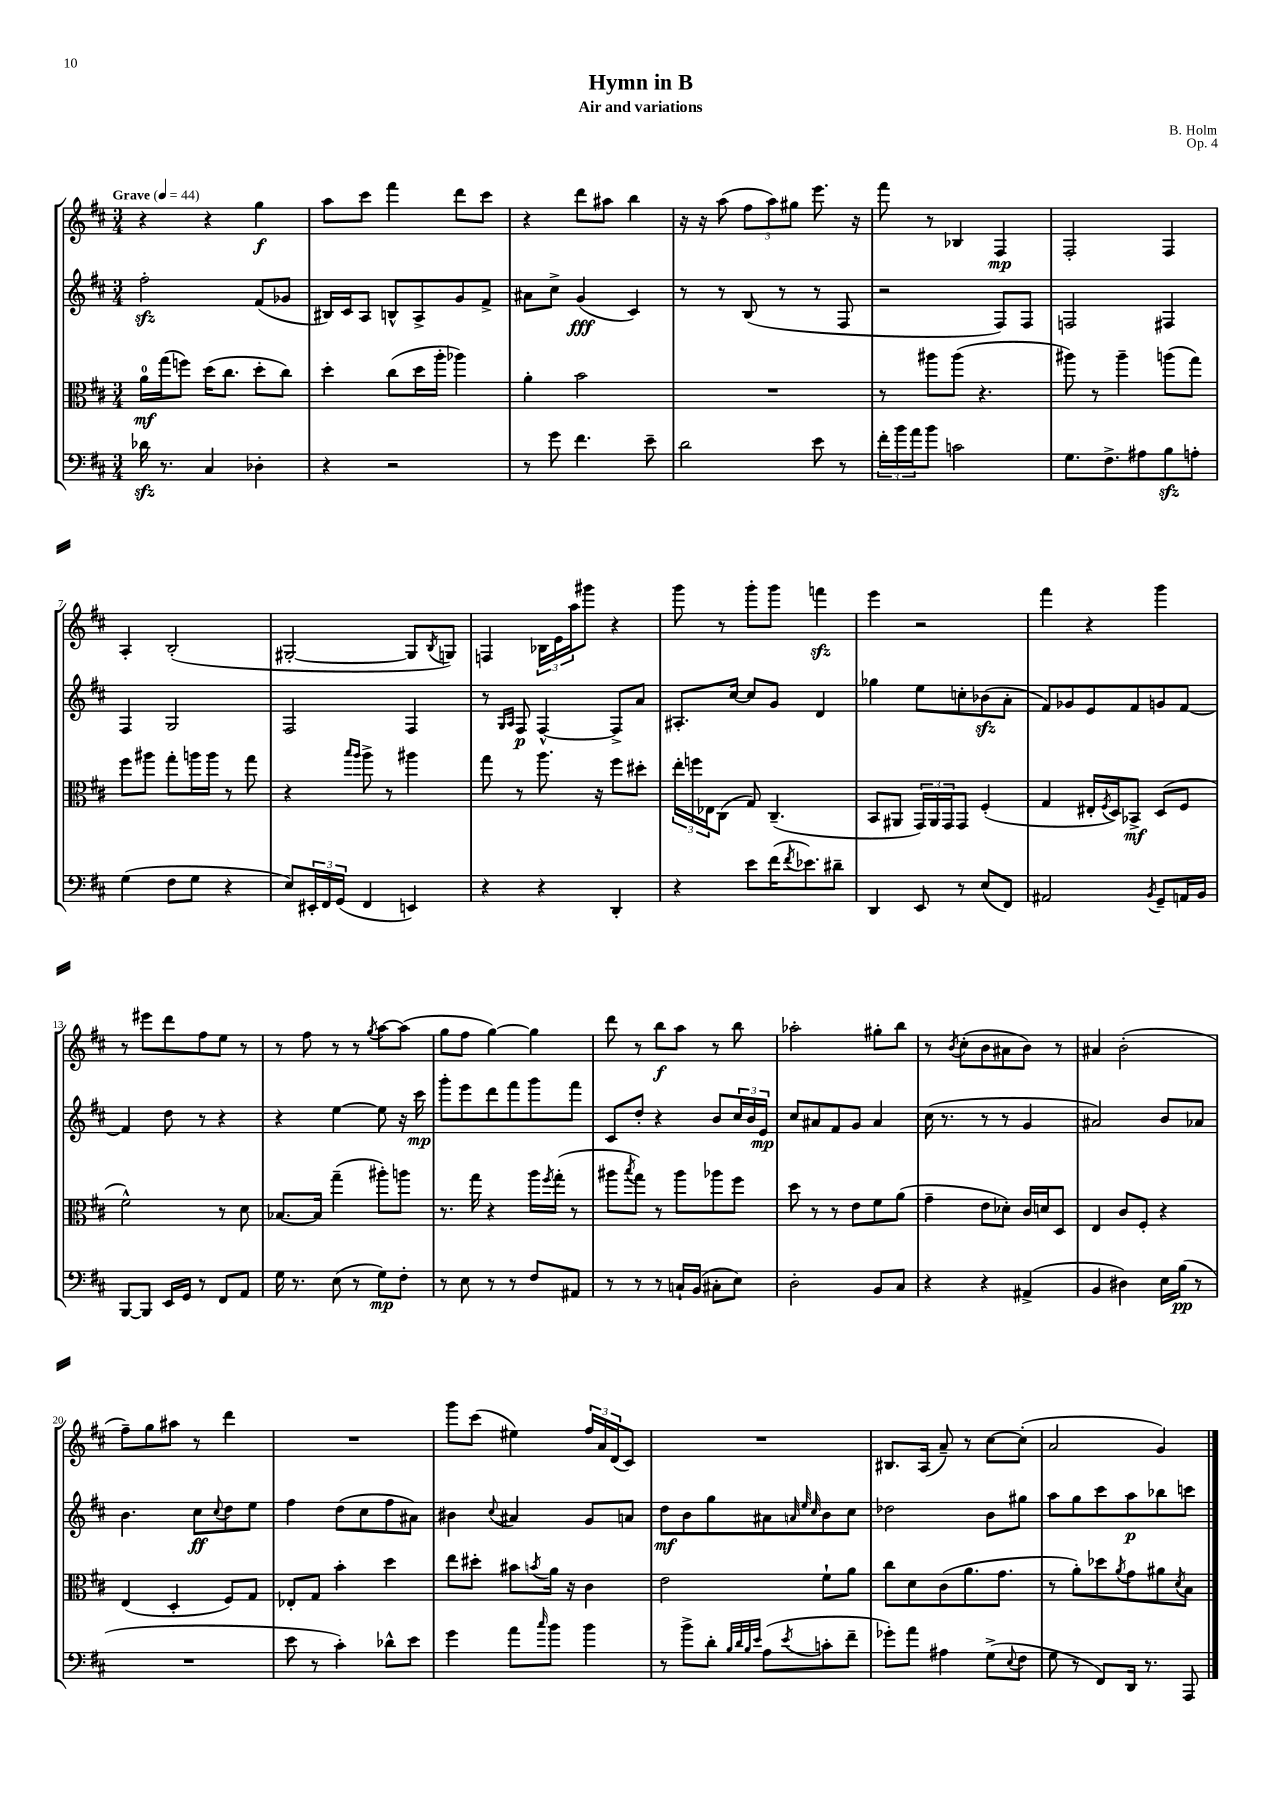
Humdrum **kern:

**kern	**dynam	**kern	**dynam	**kern	**dynam	**kern	**dynam
*part4	*part4	*part3	*part3	*part2	*part2	*part1	*part1
*staff4	*staff4	*staff3	*staff3	*staff2	*staff2	*staff1	*staff1
*clefF4	*	*clefC3	*	*clefG2	*	*clefG2	*
*k[f#c#]	*	*k[f#c#]	*	*k[f#c#]	*	*k[f#c#]	*
*M3/4	*	*M3/4	*	*M3/4	*	*M3/4	*
*MM44	*	*MM44	*	*MM44	*	*MM44	*
=1	=1	=1	=1	=1	=1	=1	=1
!	!	!	!	!	!	!LO:TX:a:B:t=Grave	!
16d-Xzz\	.	16a\LL	mf	2ff#zz'\	.	4r	.
8.r	.	(16gg\J	.	.	.	.	.
.	.	8ffn\J)	.	.	.	.	.
4C#/	.	(16dd\KL	.	.	.	4r	.
.	.	8.cc#\J	.	.	.	.	.
4D-X'\	.	8dd'\L	.	(8f#/L	.	4gg\	f
.	.	8cc#\J)	.	8g-X/J	.	.	.
=2	=2	=2	=2	=2	=2	=2	=2
4r	.	4dd'\	.	16B#X/LL)	.	8aa\L	.
.	.	.	.	16c#/J	.	.	.
.	.	.	.	8A/J	.	8ccc#\J	.
2r	.	(8cc#\L	.	8Bn^^/L	.	4fff#\	.
.	.	16dd\L	.	8A^/	.	.	.
.	.	16aa'\JJ	.	.	.	.	.
.	.	4aa-X\)	.	8g/	.	8ddd\L	.
.	.	.	.	8f#^/J	.	8ccc#\J	.
=3	=3	=3	=3	=3	=3	=3	=3
8r	.	4a'\	.	8a#X\L	.	4r	.
8g\	.	.	.	8cc#^\J	.	.	.
4.f#\	.	2b\	.	(4g/	fff	8ddd\L	.
.	.	.	.	.	.	8aa#X\J	.
.	.	.	.	4c#/)	.	4bb\	.
8e~\	.	.	.	.	.	.	.
=4	=4	=4	=4	=4	=4	=4	=4
2d\	.	2.r	.	8r	.	16r	.
.	.	.	.	.	.	16r	.
.	.	.	.	8r	.	(8aa\	.
.	.	.	.	(8B/	.	12ff#\L	.
.	.	.	.	.	.	12aa\)	.
.	.	.	.	8r	.	.	.
.	.	.	.	.	.	12gg#X\J	.
8e\	.	.	.	8r	.	8.eee\	.
8r	.	.	.	8F#/	.	.	.
.	.	.	.	.	.	16r	.
=5	=5	=5	=5	=5	=5	=5	=5
24f#'\LL	.	8r	.	2r	.	8fff#\	.
24b\	.	.	.	.	.	.	.
24a\J	.	.	.	.	.	.	.
8b\J	.	8aa#X\L	.	.	.	8r	.
2cn\	.	(8aa#\J	.	.	.	4B-X/	.
.	.	4.r	.	.	.	.	.
.	.	.	.	8F#/L)	.	4F#/	mp
.	.	.	.	8F#/J	.	.	.
=6	=6	=6	=6	=6	=6	=6	=6
8.G\L	.	8aa#X\)	.	2Fn/	.	2F#'/	.
.	.	8r	.	.	.	.	.
8.F#^\	.	.	.	.	.	.	.
.	.	4aa#~\	.	.	.	.	.
8A#X\	.	.	.	.	.	.	.
8Bzz\	.	(8aan\L	.	4F#X/	.	4F#/	.
8An'\J	.	8gg\J)	.	.	.	.	.
!!LO:LB:g=z
=7	=7	=7	=7	=7	=7	=7	=7
(4G\	.	8ff#\L	.	4F#/	.	4A'/	.
.	.	8aa#X\J	.	.	.	.	.
8F#\L	.	8gg'\L	.	2G/	.	(2B'/	.
8G\J	.	16aan\L	.	.	.	.	.
.	.	16aa\JJ	.	.	.	.	.
4r	.	8r	.	.	.	.	.
.	.	8gg\	.	.	.	.	.
=8	=8	=8	=8	=8	=8	=8	=8
8E/L)	.	4r	.	2F#/	.	[2G#X'/	.
24EE#X'/L	.	.	.	.	.	.	.
24FF#/	.	.	.	.	.	.	.
(24GG/JJ	.	.	.	.	.	.	.
.	.	16qqbb/LL	.	.	.	.	.
.	.	16qqaa/JJ	.	.	.	.	.
4FF#/	.	8aa^\	.	.	.	.	.
.	.	8r	.	.	.	.	.
4EEn/)	.	4aa#X\	.	4F#/	.	8G#/L]	.
.	.	.	.	.	.	8qB/	.
.	.	.	.	.	.	8Gn/J)	.
=9	=9	=9	=9	=9	=9	=9	=9
4r	.	8gg\	.	8r	.	4Fn/	.
.	.	.	.	16qqG/LL	.	.	.
.	.	.	.	16qqA/JJ	.	.	.
.	.	8r	.	8F#/	p	.	.
4r	.	8.aa\	.	[4F#^^/	.	24B-X\LL	.
.	.	.	.	.	.	24e\	.
.	.	.	.	.	.	24aa\J	.
.	.	.	.	.	.	8ggg#X\J	.
.	.	16r	.	.	.	.	.
4DD'/	.	8ff#\L	.	8F#^/L]	.	4r	.
.	.	8dd#X'\J	.	8a/J	.	.	.
=10	=10	=10	=10	=10	=10	=10	=10
4r	.	24ee'\LL	.	8.A#X'/L	.	8ggg\	.
.	.	24ffn\	.	.	.	.	.
.	.	24E-X\J	.	.	.	.	.
.	.	(8C#\J	.	.	.	8r	.
.	.	.	.	[16cc#/Jk	.	.	.
8e\L	.	8G/)	.	8cc#/L]	.	8ggg'\L	.
(16f#\K	.	(4.C#~/	.	8g/J	.	8ggg\J	.
8qf#/	.	.	.	.	.	.	.
8.e-X\)	.	.	.	.	.	.	.
.	.	.	.	4d/	.	4fffnzz\	.
8d#X~\J	.	.	.	.	.	.	.
=11	=11	=11	=11	=11	=11	=11	=11
4DD/	.	8BB/L	.	4gg-X\	.	4eee\	.
.	.	8AA#X/J	.	.	.	.	.
8EE/	.	24GG/LL)	.	8ee\L	.	2r	.
.	.	24AA#/	.	.	.	.	.
.	.	24GG/J	.	.	.	.	.
8r	.	8GG/J	.	8ccn'\	.	.	.
(8E/L	.	(4F#'/	.	(8b-Xzz\	.	.	.
8FF#/J)	.	.	.	8a'\J	.	.	.
=12	=12	=12	=12	=12	=12	=12	=12
2AA#X/	.	4G/	.	8f#/L)	.	4fff#\	.
.	.	.	.	8g-X/	.	.	.
.	.	16E#X'/LL	.	8e/	.	4r	.
.	.	8qF#/	.	.	.	.	.
.	.	16D/J)	.	.	.	.	.
.	.	8BB-X^/J	mf	8f#/	.	.	.
8qBB/	.	.	.	.	.	.	.
8GG~/L	.	(8D/L	.	8gn/	.	4ggg\	.
16AAn/L	.	8F#/J	.	[8f#/J	.	.	.
16BB/JJ	.	.	.	.	.	.	.
!!LO:LB:g=z
=13	=13	=13	=13	=13	=13	=13	=13
[8BBB/L	.	2f#^^\)	.	4f#/]	.	8r	.
8BBB/J]	.	.	.	.	.	8eee#X\L	.
16EE/LL	.	.	.	8dd\	.	8ddd\	.
16GG/JJ	.	.	.	.	.	.	.
8r	.	.	.	8r	.	8ff#\	.
8FF#/L	.	8r	.	4r	.	8ee\J	.
8AA/J	.	8d\	.	.	.	8r	.
=14	=14	=14	=14	=14	=14	=14	=14
16G\	.	[8.B-X/L	.	4r	.	8r	.
8.r	.	.	.	.	.	.	.
.	.	.	.	.	.	8ff#\	.
.	.	16B-/Jk]	.	.	.	.	.
(8E\	.	(4gg~\	.	[4ee\	.	8r	.
8r	.	.	.	.	.	8r	.
.	.	.	.	.	.	8qgg/	.
8G\L)	mp	8aa#X'\L)	.	8ee\]	.	[8aa\L	.
8F#'\J	.	8aan\J	.	16r	.	(8aa\J]	.
.	.	.	.	16ccc#\	mp	.	.
=15	=15	=15	=15	=15	=15	=15	=15
8r	.	8.r	.	8ggg'\L	.	8gg\L	.
8E\	.	.	.	8eee\	.	8ff#\J	.
.	.	16gg\	.	.	.	.	.
8r	.	4r	.	8ddd\	.	[4gg\)	.
8r	.	.	.	8fff#\	.	.	.
8F#/L	.	16aa\LL	.	8ggg\	.	4gg\]	.
.	.	8qff#/	.	.	.	.	.
.	.	(16gg'\JJ	.	.	.	.	.
8AA#X/J	.	8r	.	8fff#\J	.	.	.
=16	=16	=16	=16	=16	=16	=16	=16
8r	.	8aa#X\L	.	8c#/L	.	8ddd\	.
.	.	8qbb/	.	.	.	.	.
8r	.	8gg\J)	.	8dd'/J	.	8r	.
8r	.	8r	.	4r	.	8bb\L	f
16Cn`/LL	.	8aa#\L	.	.	.	8aa\J	.
(16BB/JJ	.	.	.	.	.	.	.
8C#X'\L	.	8aa-X\	.	8b/L	.	8r	.
8E\J)	.	8ff#\J	.	24cc#/L	.	8bb\	.
.	.	.	.	24b/	.	.	.
.	.	.	.	24e/JJ	mp	.	.
=17	=17	=17	=17	=17	=17	=17	=17
2D'\	.	8dd\	.	8cc#/L	.	2aa-X'\	.
.	.	8r	.	8a#X/	.	.	.
.	.	8r	.	8f#/	.	.	.
.	.	8e\L	.	8g/J	.	.	.
8BB/L	.	8f#\	.	4a#/	.	8gg#X'\L	.
8C#/J	.	(8a\J	.	.	.	8bb\J	.
=18	=18	=18	=18	=18	=18	=18	=18
4r	.	4g~\	.	(16cc#\	.	8r	.
.	.	.	.	8.r	.	.	.
.	.	.	.	.	.	8qb/	.
.	.	.	.	.	.	(8cc#'\L	.
4r	.	8e\L	.	8r	.	8b\	.
.	.	8d-X'\J)	.	8r	.	8a#X\	.
(4AA#X^/	.	16c#/LL	.	4g/	.	8b\J)	.
.	.	16dn/J	.	.	.	.	.
.	.	8D/J	.	.	.	8r	.
=19	=19	=19	=19	=19	=19	=19	=19
4BB/	.	4E/	.	2a#X/)	.	4a#X/	.
4D#X\)	.	8c#/L	.	.	.	(2b'\	.
.	.	8F#'/J	.	.	.	.	.
16E\LL	.	4r	.	8b/L	.	.	.
(16B\JJ	pp	.	.	.	.	.	.
8r	.	.	.	8a-X/J	.	.	.
!!LO:LB:g=z
=20	=20	=20	=20	=20	=20	=20	=20
2.r	.	(4E/	.	4.b\	.	8ff#~\L)	.
.	.	.	.	.	.	8gg\	.
.	.	4D'/	.	.	.	8aa#X\J	.
.	.	.	.	8cc#\L	ff	8r	.
.	.	.	.	8qqcc#/	.	.	.
.	.	8F#/L)	.	8dd\	.	4ddd\	.
.	.	8G/J	.	8ee\J	.	.	.
=21	=21	=21	=21	=21	=21	=21	=21
8e\	.	8E-X'/L	.	4ff#\	.	2.r	.
8r	.	8G/J	.	.	.	.	.
4c#'\)	.	4b'\	.	(8dd\L	.	.	.
.	.	.	.	8cc#\	.	.	.
8d-X^^\L	.	4dd\	.	8ff#\	.	.	.
8e\J	.	.	.	8a#X\J)	.	.	.
=22	=22	=22	=22	=22	=22	=22	=22
4g\	.	8ee\L	.	4b#X\	.	8ggg\L	.
.	.	8dd#X'\J	.	.	.	(8ccc#\J	.
.	.	.	.	8qqcc#/	.	.	.
8a\L	.	8b#X\L	.	4a#X/	.	4ee#X\)	.
16qqcc#/	.	8qbn/	.	.	.	.	.
8b\J	.	16a\Jk	.	.	.	.	.
.	.	16r	.	.	.	.	.
4b\	.	4c#\	.	8g/L	.	24ff#/LL	.
.	.	.	.	.	.	24a/	.
.	.	.	.	.	.	(24d/J	.
.	.	.	.	8an/J	.	8c#/J)	.
=23	=23	=23	=23	=23	=23	=23	=23
8r	.	2e\	.	8dd\L	mf	2.r	.
8b^\L	.	.	.	8b\	.	.	.
8d'\J	.	.	.	8gg\	.	.	.
32qqB/LLL	.	.	.	.	.	.	.
32qqd/	.	.	.	.	.	.	.
32qqB/	.	.	.	.	.	.	.
32qqe/JJJ	.	.	.	.	.	.	.
(8A\L	.	.	.	8a#X\	.	.	.
.	.	.	.	32qqan/	.	.	.
.	.	.	.	32qqee/	.	.	.
8qe/	.	.	.	32qqcc#/	.	.	.
8cn'\	.	8f#`\L	.	8b\	.	.	.
8f#~\J	.	8a\J	.	8cc#\J	.	.	.
=24	=24	=24	=24	=24	=24	=24	=24
8g-X'\L)	.	8cc#\L	.	2dd-X\	.	8.B#X/L	.
8a\J	.	8d\	.	.	.	.	.
.	.	.	.	.	.	(16A/Jk	.
4A#X\	.	(8c#\	.	.	.	8a~/)	.
.	.	8.a\	.	.	.	8r	.
(8G^\L	.	.	.	8b\L	.	[8cc#\L	.
.	.	8.g\J	.	.	.	.	.
8qqE/	.	.	.	.	.	.	.
8F#\J	.	.	.	8gg#X\J	.	(8cc#'\J]	.
=25	=25	=25	=25	=25	=25	=25	=25
8G\	.	8r	.	8aa\L	.	2a/	.
8r	.	8a'\L)	.	8gg\	.	.	.
8FF#/L)	.	8dd-X\	.	8ccc#\	.	.	.
.	.	8qa/	.	.	.	.	.
16DD/Jk	.	8g\	.	8aa\	p	.	.
8.r	.	.	.	.	.	.	.
.	.	8a#X\	.	8bb-X\	.	4g/)	.
.	.	8qd/	.	.	.	.	.
8AAA/	.	8B\J	.	8cccn\J	.	.	.
==	==	==	==	==	==	==	==
*-	*-	*-	*-	*-	*-	*-	*-
